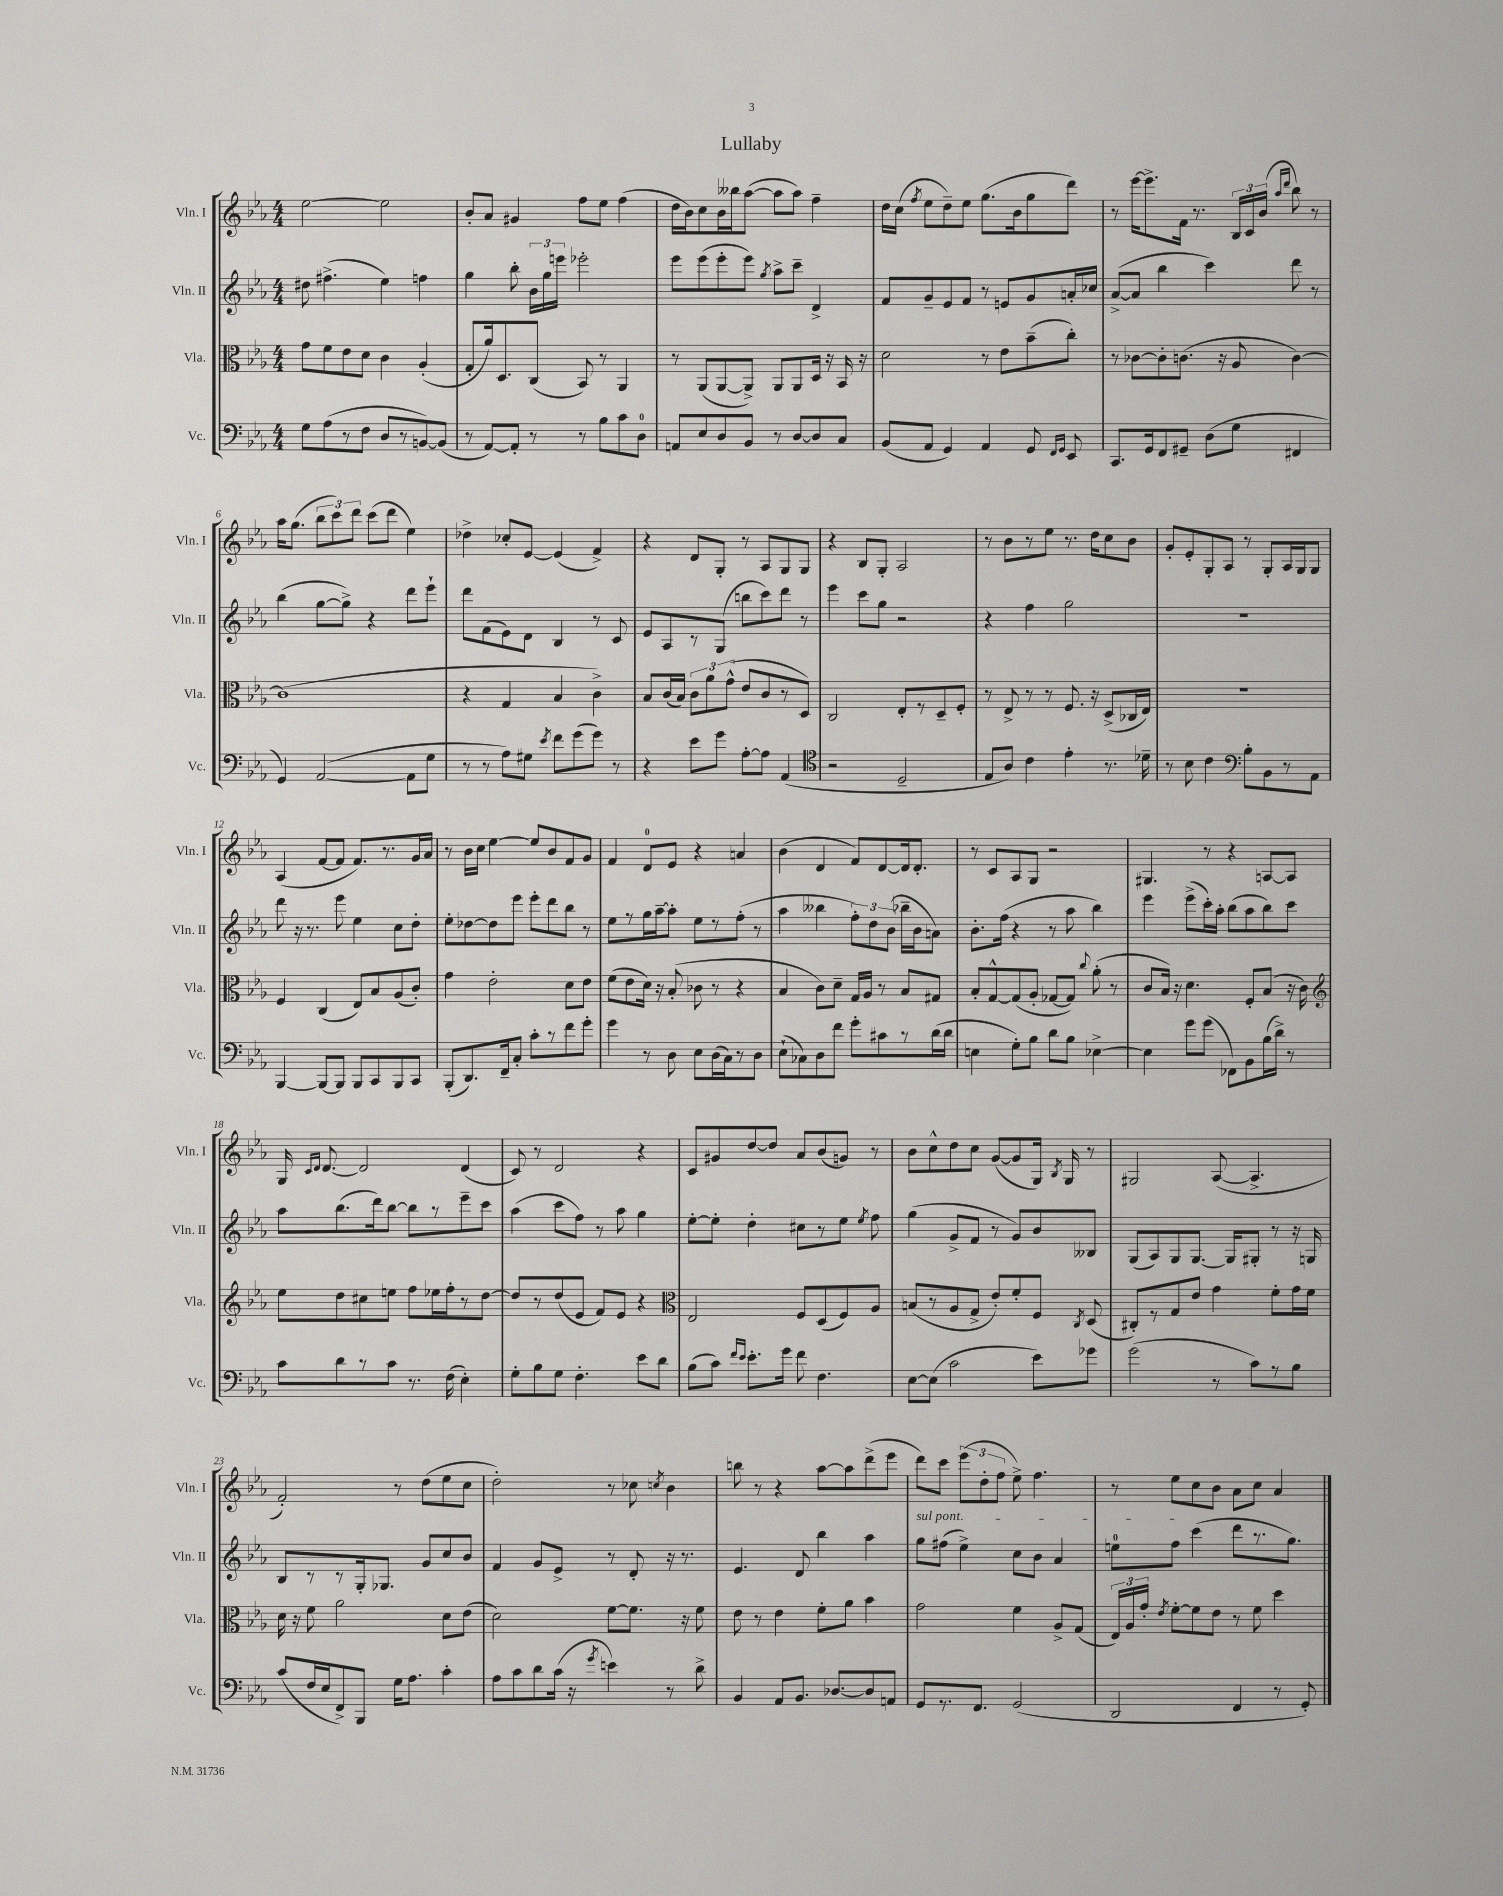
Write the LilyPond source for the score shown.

\header { title = "Lullaby" }
<<
\new StaffGroup <<
\new Staff = "s0" \with { instrumentName = "Vln. I" shortInstrumentName = "Vln. I" } {
    \clef treble \key ees \major \numericTimeSignature \time 4/4
    \autoBeamOff ees''2~ ees''2 |
    bes'8[-. aes'8] gis'4 f''8[ ees''8] f''4( |
    d''16[ bes'16) c''8 bes'16 beses''16 aes''8]~( aes''8[ aes''8]) f''4-- |
    d''16[ c''16]( \acciaccatura { f''8 } ees''8[ d''8--) ees''8] g''8.[( bes'16 g''8 d'''8]) |
    r8 ees'''16[~ ees'''8.-> f'16] r8. \tuplet 3/2 { bes16[ c'16 bes'16]( } \grace { aes''16[ d'''16] } bes''8) r8 |
    aes''16[ g''8.]( \tuplet 3/2 { bes''8[ c'''8) d'''8] } c'''8[( d'''8] ees''4) |
    des''4-> ces''8[-. ees'8]~ ees'4( f'4->) |
    r4 d'8[ g8]-. r8 aes8[ g8 g8] |
    r4 bes8[ g8]-. aes2 |
    r8 bes'8[ r8 ees''8] r8. d''16[ c''8 bes'8] |
    g'8[-. ees'8-. g8-. aes8] r8 g8[-. aes16 g16 g8] |
    aes4( f'8[~ f'8] f'8.[) r8. g'16 aes'16] |
    r8 bes'16[ c''16] ees''4~ ees''8[ bes'8 f'8 g'8] |
    f'4 d'8[-0 ees'8] r4 a'4 |
    bes'4( d'4 f'8[) d'8~ d'16 d'8.]-. |
    r8 c'8[ aes8 g8] r2 |
    gis4. r8 r4 a8[~ a8] |
    g16 \grace { c'16[ d'16] } d'8.~ d'2 d'4( |
    c'8) r8 d'2 r4 |
    c'8[ gis'8 d''8~ d''8] aes'8[ bes'8( g'8]) r8 |
    bes'8[ c''8-^ d''8 c''8] g'8[~( g'8 g16]) \acciaccatura { bes8 } g16 r8 |
    gis2 aes8~( aes4.-> |
    f'2-.) r8 d''8[( ees''8 c''8] |
    d''2-.) r8 ces''8 \acciaccatura { c''8 } bes'4 |
    b''8 r8 r4 aes''8[~ aes''8 d'''8->( ees'''8] |
    d'''8[) c'''8] \tuplet 3/2 { ees'''8[( d''8-. f''8] } ees''8->) f''4. |
    r8 ees''8[ c''8 bes'8] aes'8[ c''8] aes'4 \bar "|." |
}
\new Staff = "s1" \with { instrumentName = "Vln. II" shortInstrumentName = "Vln. II" } {
    \clef treble \key ees \major \numericTimeSignature \time 4/4
    \autoBeamOff dis''8 fis''4.->( ees''4) f''4 |
    g''4 bes''8-. \tuplet 3/2 { bes'16[ g''16 e'''16] } ees'''2-. |
    ees'''8[ ees'''8( ees'''8-. ees'''8]) \acciaccatura { g''8 } aes''8[-> c'''8]-- d'4-> |
    f'8[ g'8-- ees'8 f'8] r8 e'8[ g'8 a'16-. ces''16] |
    aes'8[~->( aes'8] bes''4 c'''4) d'''8 r8 |
    bes''4( g''8[~ g''8]->) r4 d'''8[ ees'''8]-! |
    d'''8[ f'8( ees'8) d'8] bes4 r8 c'8 |
    ees'8[ aes8 r8 g8]( b''8[ c'''8) d'''8] r8 |
    ees'''4 c'''8[ g''8] r2 |
    r4 f''4 g''2 |
    R1 |
    d'''8 r16 r8. ees'''8 ees''4 c''8[ d''8]-. |
    ees''8[-. des''8~ des''8 ees'''8] ees'''8[-. d'''8 bes''8] r8 |
    ees''8[ r8 g''16 aes''16~-- aes''8]-. ees''8[ r8 f''8]-.( r8 |
    aes''4 beses''4 \tuplet 3/2 { f''8[-.) d''8 bes'8]( } bes''16[-- bes'16 a'8]) |
    bes'8.[-. f''16]( r4 r8 aes''8 bes''4) |
    ees'''4 ees'''8[->( c'''16-.) aes''16]-. bes''8[( aes''8 bes''8) c'''8] |
    aes''8[ bes''8.( d'''16) bes''8]~ bes''8[ r8 ees'''8-- c'''8] |
    aes''4( c'''8[ f''8]) r8 aes''8 g''4 |
    ees''8[~-. ees''8]-. d''4-. cis''8[ r8 ees''8] \acciaccatura { ees''8 } f''8 |
    g''4( g'8[-> f'8] r8 g'8[) bes'8 beses8] |
    g8[( aes8) g8 g8.]~ g16[ gis8]-. r8 r16 g16 |
    bes8[ r8 r8 g16-. ges8.] g'8[ c''8 bes'8] |
    f'4 g'8[ ees'8]-> r8 d'8-. r16 r8. |
    ees'4. d'8 bes''4 aes''4 |
    \once \override TextSpanner.bound-details.left.text = \markup { \italic "sul pont." } g''8[\startTextSpan fis''8]( ees''4->) c''8[ bes'8] aes'4 |
    e''8[-0 f''8] c'''4( d'''8[\stopTextSpan r8. g''8.]) \bar "|." |
}
\new Staff = "s2" \with { instrumentName = "Vla." shortInstrumentName = "Vla." } {
    \clef alto \key ees \major \numericTimeSignature \time 4/4
    \autoBeamOff g'8[ f'8 ees'8 d'8] c'4 aes4-.( |
    g8[-. aes'16) d8. c8]( bes,8) r8 aes,4 |
    r8 aes,8[( aes,8~ aes,8]->) aes,8[ aes,8 d16] r16 bes,16 r16 |
    d'2 r8 ees'8[ bes'8--( c''8]-.) |
    r8 ces'8[~ ces'8-. c'8.]( r16 aes8 c'4~) |
    c'1( |
    r4 g4 bes4 c'4->) |
    bes8[ c'16( bes16]) \tuplet 3/2 { c'8[ aes'8 g'8]-^( } ees'8[ c'8 r8 d8]) |
    c2 ees8[-. r8 d8-- f8]-. |
    r8 ees8-> r8 r8 f8. r16 d8[->( ces16 ees16]) |
    R1 |
    f4 c4( ees8[) bes8 aes8( c'8]-.) |
    g'4 ees'2-. d'8[ ees'8] |
    f'8[( ees'8 d'16]) r16 bes8-.( ces'8 r8 r4 |
    bes4 c'8[) d'8]-- g16[ aes16] r8 bes8[ gis8] |
    bes8[-. g8~-^ g8( aes8]-. ges8[~ ges8]) \appoggiatura { c''8 } aes'8-.( r8 |
    c'8[ bes16]) r16 d'4. f8[-. bes8]( r16 c'16) |
    \clef treble ees''8[ d''8 cis''8 e''8] f''8[ ees''16 f''16-. r8 d''8]~ |
    d''8[ r8 d''8( ees'8] f'8[) ees'8] r4 |
    \clef alto ees2 f8[ d8( f8) aes8] |
    b8[( r8 aes8 g8]-> ees'8[-.) f'8-. f8] \acciaccatura { c8 } d8( |
    cis8[-.) r8 g8 ees'8] g'4 f'8[-. g'16 f'16] |
    d'16 r16 f'8 aes'2 d'8[ ees'8]( |
    d'2) f'8[~ f'8.] r16 f'8 |
    ees'8 r8 ees'4 f'8[-. aes'8] bes'4 |
    g'2 f'4 aes8[-> g8]( |
    \tuplet 3/2 { ees16[) aes16 g'16]-. } \acciaccatura { ees'8 } f'8[~-. f'8 ees'8] r8 f'8 d''4 \bar "|." |
}
\new Staff = "s3" \with { instrumentName = "Vc." shortInstrumentName = "Vc." } {
    \clef bass \key ees \major \numericTimeSignature \time 4/4
    \autoBeamOff g8[ aes8( r8 f8] d8[ r8 b,8~) b,8]( |
    r8 aes,8[~) aes,8]-. r8 r8 bes8[ c'8 d8]-0 |
    a,8[ ees8 d8 bes,8] r8 d8[~ d8 c8] |
    bes,8[( aes,8] g,4) aes,4 g,8 \grace { f,16[ g,16] } ees,8 |
    c,8.[ g,16 f,8 gis,8]-- d8[( g8] fis,4 |
    g,4) aes,2~( aes,8[ g8] |
    r8 r8 aes8[) gis8] \acciaccatura { ees'8 } f'8[ g'8( g'8]) r8 |
    r4 ees'8[ g'8] aes8[~-. aes8] aes,4( |
    \clef tenor r2 d2-- |
    ees8[ aes8]) c'4 ees'4-. r8. des'16-- |
    r8 bes8 c'4 \clef bass bes8[-. bes,8 r8 aes,8] |
    bes,,4~ bes,,8[~ bes,,8] bes,,8[ c,8 bes,,8 c,8] |
    bes,,8[-.( d,8.) f,16-- c8]-. c'8[-. r8 f'8 g'8]-. |
    g'4 r8 d8 ees8[ d16( c16) r8 d8] |
    ees8[-!( ces8) d8 f'8] g'8[-. cis'8 r8 d'16( d'16] |
    e4 g8[-.) bes8] d'8[ bes8] ees4~-> |
    ees4 g'8[ g'8]( fes,8[) bes,8 bes16( d'16]->) r8 |
    c'8[ d'8 r8 c'8] r8. f16( ees4-.) |
    g8[-. bes8 g8] f4.-. ees'8[ d'8] |
    bes8[( c'8]) \grace { f'16[ ees'16] } ees'8.[-. g'16] f'8 f4. |
    ees8[~ ees8]( c'2 ees'8[) ges'8] |
    g'2( r8 c'8[) r8 bes8] |
    c'8[( f16 ees16 f,8->) bes,,8] g16[ aes8.] c'4-. |
    aes8[ c'8 d'8 c'16]( r16 \acciaccatura { g'8 } e'4) r8 d'8-> |
    bes,4 aes,8[ bes,8.] des8.[~ des8 a,8] |
    g,8[ r8. f,8.] g,2( |
    d,2 f,4 r8 g,8-.) \bar "|." |
}
>>
>>
